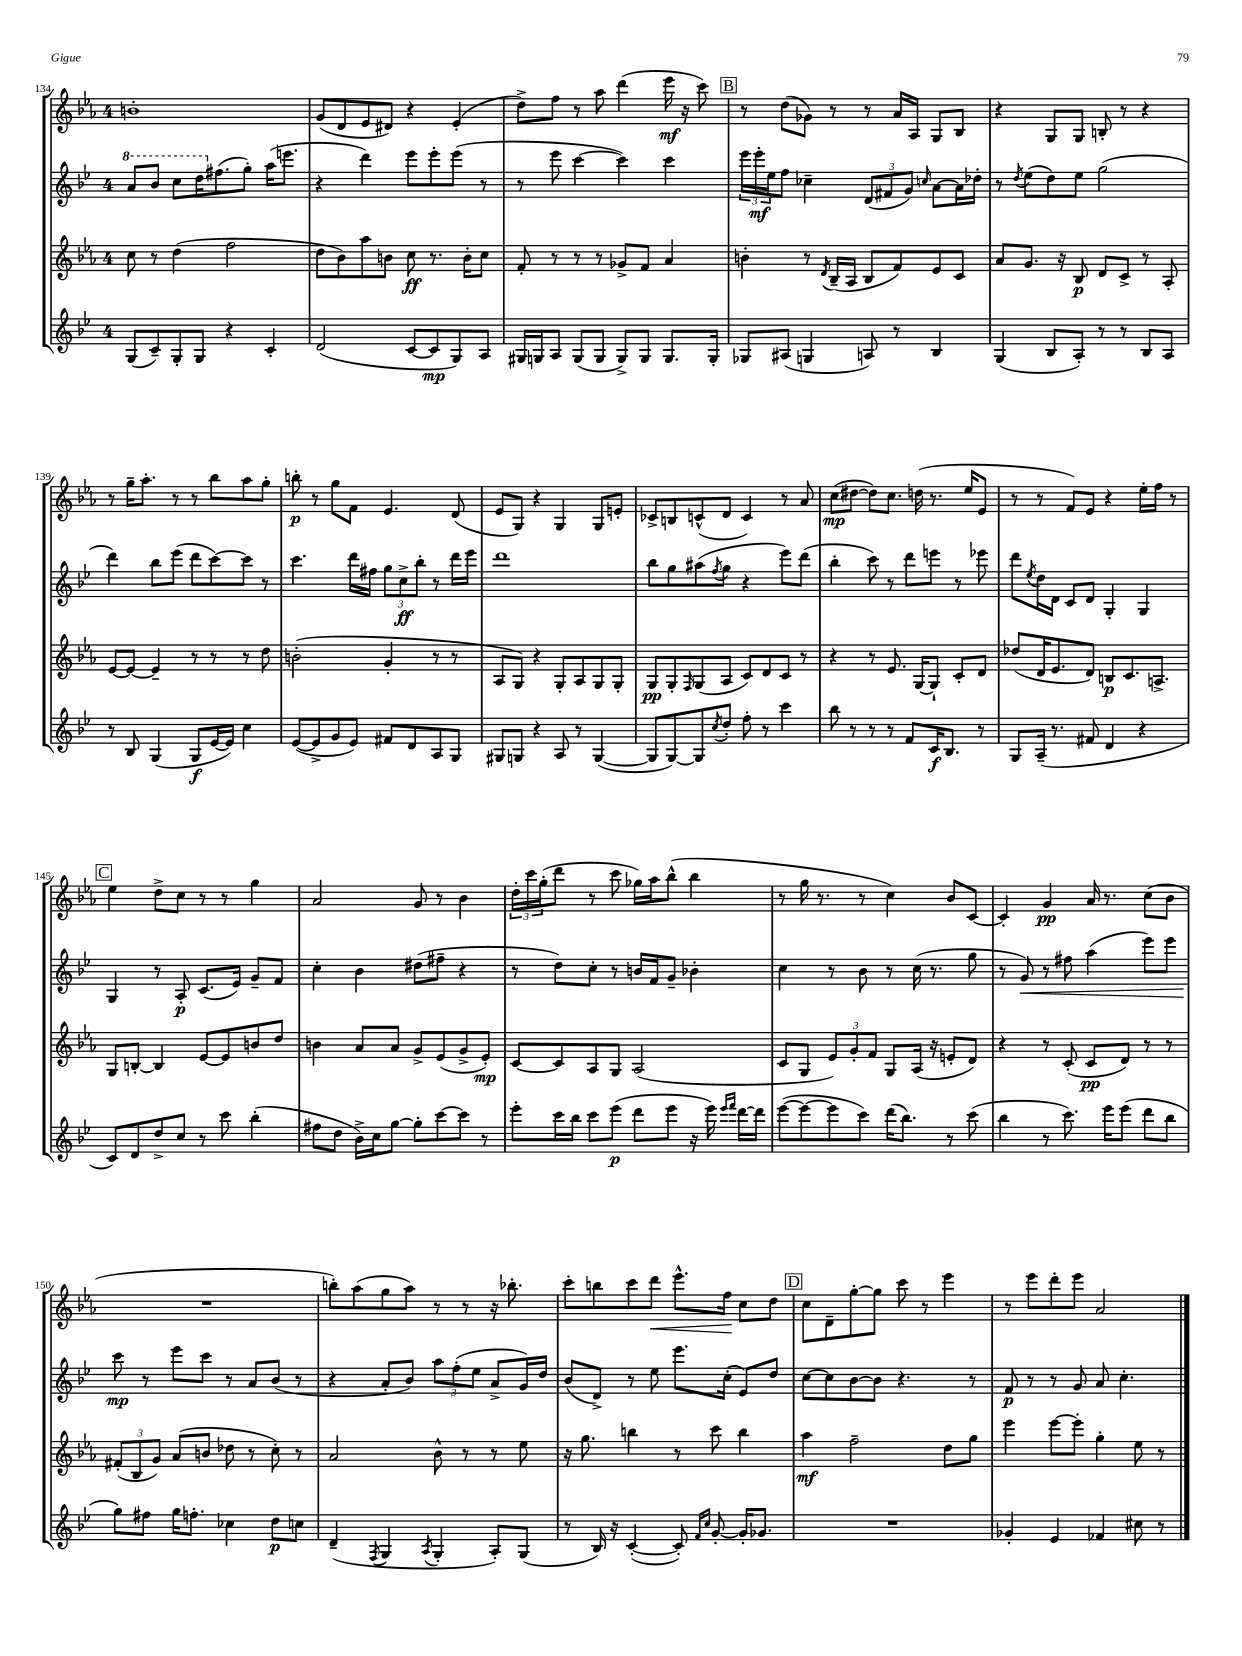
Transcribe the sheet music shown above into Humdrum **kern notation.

**kern	**kern	**kern	**kern
*staff4	*staff3	*staff2	*staff1
*clefG2	*clefG2	*clefG2	*clefG2
*k[b-e-]	*k[b-e-a-]	*k[b-e-]	*k[b-e-a-]
*M4/4	*M4/4	*M4/4	*M4/4
(8G	8cc	8aa	1b'
8c~)	8r	8bb-	.
8G'	(4dd	8ccc	.
8G	.	16ddd	.
.	.	(8.ff#	.
4r	2ff	.	.
.	.	8gg')	.
4c'	.	(16aa	.
.	.	8.eee	.
=	=	=	=
(2d	8dd	4r	(8g
.	8b-)	.	8d
.	8aa-	4ddd)	8e-
.	8b	.	8d#)
[8c	8cc	8eee-	4r
8c]	8.r	8eee-'	.
8G)	.	(8eee-	(4e-'
.	16b'	.	.
8A	8cc	8r	.
=	=	=	=
16G#	8f'	8r	8dd^)
16G	.	.	.
8A	8r	8eee-	8ff
(8G	8r	[4ccc	8r
8G	8r	.	8aa-
8G^)	8g-^	4ccc])	(4ddd
8G	8f	.	.
8.G	4a-	4ccc	16eee-
.	.	.	16r
.	.	.	8ccc)
16G'	.	.	.
=	=	=	=
8G-	4b'	24eee-	8r
.	.	24eee-'	.
.	.	24ee-	.
(8A#	.	8ff	(8dd
4G	8r	4cc-~	8g-)
.	8qd	.	.
.	(16B-~	.	8r
.	16A-	.	.
8A)	8B-	(12d	8r
.	.	12f#	.
8r	8f)	.	16a-
.	.	12g)	.
.	.	.	16A-
.	.	16qqcc	.
4B-	8e-	[8a	8G
.	8c	16a]	8B-
.	.	16dd-'	.
=	=	=	=
(4G	8a-	8r	4r
.	.	8qdd	.
.	8.g	(8ee-	.
8B-	.	8dd)	8G
.	16r	.	.
8A')	8B-	8ee-	8G
8r	8d	(2gg	8B'
8r	8c^	.	8r
8B-	8r	.	4r
8A	8A-'	.	.
=	=	=	=
8r	[8e-	4ddd)	8r
8B-	8e-_	.	16gg~
.	.	.	8.aa-'
(4G	4e-~]	8bb-	.
.	.	(8eee-	8r
8G	8r	8ddd	8r
[16e-	8r	[8ccc)	8bb-
16e-])	.	.	.
4cc	8r	8ccc]	8aa-
.	8dd	8r	8gg'
=	=	=	=
([8e-	(2b'	4.ccc	8bb'
8e-^]	.	.	8r
8g	.	.	8gg
8e-)	.	16ddd	8f
.	.	16ff#	.
8f#	4g'	12gg	4.e-
.	.	12cc^	.
8d	.	.	.
.	.	12bb-'	.
8A	8r	8r	.
8G	8r	16ddd	(8d
.	.	16eee-	.
=	=	=	=
8G#	8A-	1ddd	8e-
8G	8G)	.	8G)
4r	4r	.	4r
8A	8G'	.	4G
8r	8A-	.	.
([4G	8G	.	8G
.	8G'	.	8e'
=	=	=	=
8G]	8G	8bb-	8c-^
[8G)	8G'	8gg	8B
.	16qqF	.	.
8G]	(8G	(8aa#	(8c^^
8qcc	.	8qff	.
8dd'	8A-	8gg	8d
8ff'	8c)	4r	4c)
8r	8d	.	.
4ccc	8c	8eee-)	8r
.	8r	(8ddd	8a-
=	=	=	=
8bb-	4r	4bb-'	(8cc
8r	.	.	[8dd#
8r	8r	8ccc)	8dd#])
8r	8.e-	8r	8.cc
8f	.	8ddd	.
.	[16G	.	(16dd
16c	8G`]	8eee	8.r
8.B-	.	.	.
.	8c'	8r	.
.	.	.	16ee-
8r	8d	8eee-	8e-
=	=	=	=
8G	(8dd-	8ddd	8r
.	.	8qee-	.
(16A~	16d	16dd	8r
8.r	8.e-	16d	.
.	.	8c	8f)
8f#	8d)	8d	8e-
4d	8B	4G'	4r
.	8.c	.	.
4r	.	4G	16ee-'
.	8.A^	.	16ff
.	.	.	8r
=	=	=	=
8c)	8G	4G	4ee-
8d	[8B'	.	.
8dd^	4B]	8r	8dd^
8cc	.	8A'	8cc
8r	[8e-	(8.c	8r
8ccc	8e-]	.	8r
.	.	16e-)	.
(4bb-'	8b	8g~	4gg
.	8dd	8f	.
=	=	=	=
8ff#	4b	4cc'	2a-
8dd	.	.	.
16b-^)	8a-	4b-	.
16cc	.	.	.
[8gg	8a-	.	.
8gg']	8g^	(8dd#	8g
[8ccc	(8e-	8ff#~	8r
8ccc]	8g^	4r	4b-
8r	8e-')	.	.
=	=	=	=
8eee-'	[8c	8r	24dd'
.	.	.	24ccc
.	.	.	(24gg'
16ccc	8c]	8dd)	8ddd
16bb-	.	.	.
8ccc	8A-	8cc'	8r
(8eee-	8G	8r	8ccc
8ddd	(2A-	16b	16gg-)
.	.	16f	16aa-
8eee-	.	8g~	(8bb-^^
16r	.	4b-'	4bb-
16eee-)	.	.	.
16qqeee-	.	.	.
16qqfff	.	.	.
[16ddd	.	.	.
16ddd]	.	.	.
=	=	=	=
([8eee-	8c	4cc	8r
8eee-_	8G	.	16gg
.	.	.	8.r
8eee-]	12e-)	8r	.
.	12g'	.	.
8ccc)	.	8b-	8r
.	12f	.	.
(16ddd	8G	8r	4cc)
8.bb-)	.	.	.
.	(16A-	(16cc	.
.	16r	8.r	.
8r	8e'	.	8b-
(8ccc	8d)	8gg	[8c
=	=	=	=
4bb-	4r	8r	4c']
.	.	8g)	.
8r	8r	8r	4g
8.ccc)	(8c'	8ff#	.
.	8c	(4aa	16a-
16eee-	.	.	8.r
(8eee-	8d)	.	.
8ddd	8r	8eee-)	(8cc
8bb-	8r	8eee-	8b-
=	=	=	=
8gg)	(12f#'	8ccc	1r
.	12B-	.	.
8ff#	.	8r	.
.	12g)	.	.
16gg	(8a-	8eee-	.
8.ff'	.	.	.
.	8b	8ccc	.
4cc-	8dd-	8r	.
.	8r	8a	.
8dd	8cc')	(8b-	.
8cc	8r	8r	.
=	=	=	=
(4d~	2a-	4r	8bb')
.	.	.	(8aa-
8qF	.	.	.
4G	.	8a'	8gg
.	.	8b-)	8aa-)
8qA	.	.	.
4G'	8b-^^	12aa	8r
.	.	(12ff'	.
.	8r	.	8r
.	.	12ee-	.
8A')	8r	8a^	16r
.	.	.	8.bb-'
(8G	8ee-	16g)	.
.	.	16dd	.
=	=	=	=
8r	16r	(8b-	8ccc'
.	8.gg	.	.
16B-)	.	8d^)	8bb
16r	.	.	.
([4c'	4bb	8r	8ccc
.	.	8ee-	8ddd
8c'])	8r	8.eee-	8.eee-^^
16qqf	.	.	.
16qqcc	.	.	.
[8g'	8ccc	.	.
.	.	(16cc'	16ff
16g']	4bb	8e-)	8cc
8.g-	.	.	.
.	.	8dd	8dd
=	=	=	=
1r	4aa-	[8cc	8cc
.	.	8cc]	8d~
.	2ff~	[8b-	[8gg'
.	.	8b-]	8gg]
.	.	4.r	8ccc
.	.	.	8r
.	8dd	.	4eee-
.	8gg	8r	.
=	=	=	=
4g-'	4eee-	8f	8r
.	.	8r	8eee-
4e-	[8eee-	8r	8ddd'
.	8eee-']	8g	8eee-
4f-	4gg'	8a	2a-
.	.	4.cc'	.
8cc#	8ee-	.	.
8r	8r	.	.
==	==	==	==
*-	*-	*-	*-
